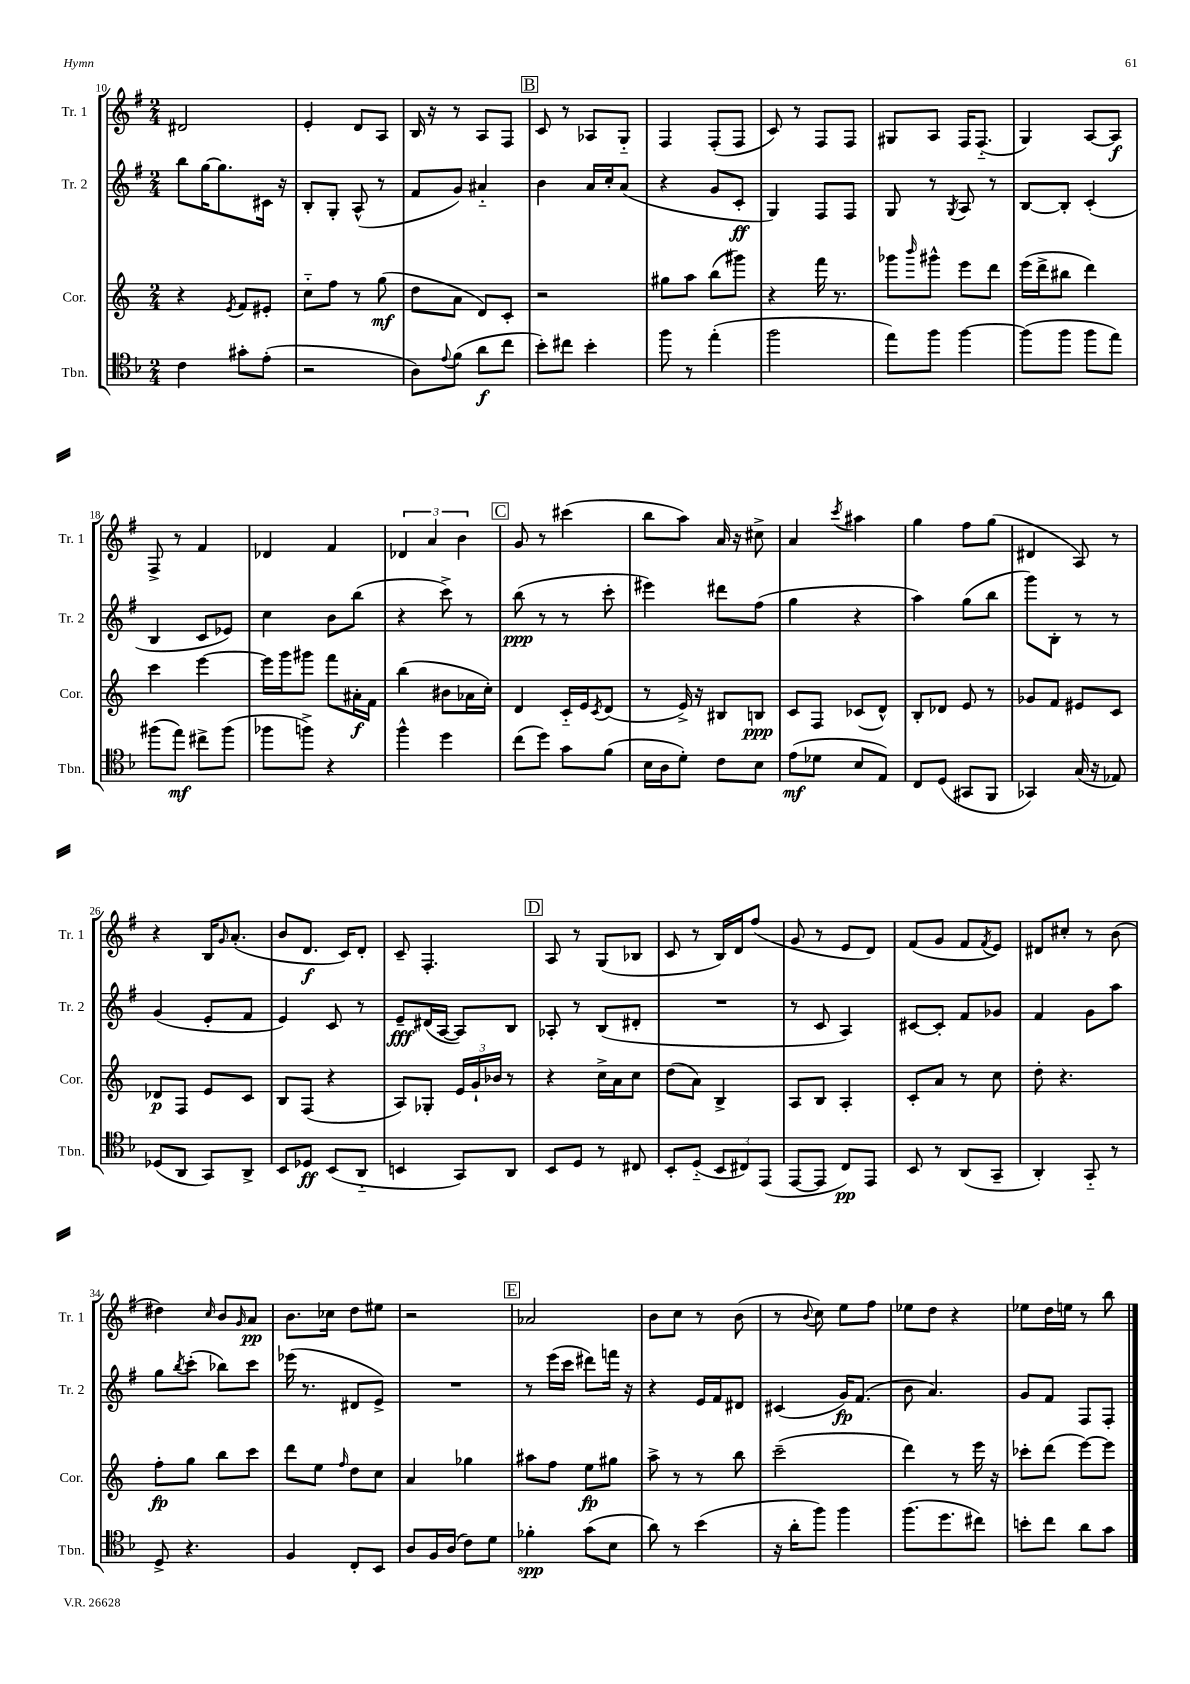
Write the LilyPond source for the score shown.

<<
\new StaffGroup <<
\new Staff = "s0" \with { instrumentName = "Tr. 1" shortInstrumentName = "Tr. 1" } {
    \clef treble \key g \major \numericTimeSignature \time 2/4
    dis'2 |
    e'4-. d'8 a8 |
    b16 r16 r8 a8 fis8 |
    \mark \markup { \box "B" } c'8 r8 aes8 g8-_ |
    fis4 fis8-.( fis8 |
    c'8) r8 fis8 fis8 |
    gis8 a8 fis16 fis8.-_( |
    g4) a8~ a8\f |
    fis8-> r8 fis'4 |
    des'4 fis'4 |
    \tuplet 3/2 { des'4 a'4 b'4 } |
    \mark \markup { \box "C" } g'8 r8 cis'''4( |
    b''8 a''8) a'16 r16 cis''8-> |
    a'4 \acciaccatura { c'''8 } ais''4 |
    g''4 fis''8 g''8( |
    dis'4 a8) r8 |
    r4 b16 \grace { g'16 } a'8.-.( |
    b'8 d'8.\f c'16) d'8-. |
    c'8-- fis4.-. |
    \mark \markup { \box "D" } a8 r8 g8( bes8 |
    c'8 r8 b16) d'16 fis''8( |
    g'8 r8 e'8 d'8) |
    fis'8( g'8 fis'8 \acciaccatura { fis'8 } e'8) |
    dis'8 cis''8-. r8 b'8( |
    dis''4) \grace { c''16 } b'8 \grace { g'16 } a'8\pp |
    b'8. ces''16 d''8 eis''8 |
    r2 |
    \mark \markup { \box "E" } aes'2 |
    b'8 c''8 r8 b'8( |
    r8 \appoggiatura { b'8 } c''8) e''8 fis''8 |
    ees''8 d''8 r4 |
    ees''8 d''16 e''16 r8 b''8 \bar "|." |
}
\new Staff = "s1" \with { instrumentName = "Tr. 2" shortInstrumentName = "Tr. 2" } {
    \clef treble \key g \major \numericTimeSignature \time 2/4
    b''8 g''16~ g''8. cis'16 r16 |
    b8-. g8-. a8-^( r8 |
    fis'8 g'8) ais'4-_ |
    \mark \markup { \box "B" } b'4 a'16 c''16-. a'8( |
    r4 g'8 c'8-.\ff |
    g4) fis8 fis8 |
    g8 r8 \acciaccatura { g8 } a8 r8 |
    b8~ b8-. c'4-.( |
    b4 c'8 ees'8) |
    c''4 b'8 b''8( |
    r4 c'''8->) r8 |
    \mark \markup { \box "C" } b''8\ppp( r8 r8 c'''8-. |
    eis'''4) dis'''8 fis''8( |
    g''4 r4 |
    a''4) g''8( b''8 |
    g'''8) b8-. r8 r8 |
    g'4( e'8-. fis'8 |
    e'4) c'8 r8 |
    e'8--\fff dis'16( a16~ a8) b8 |
    \mark \markup { \box "D" } aes8-. r8 b8( dis'8-. |
    R2 |
    r8 c'8 a4) |
    cis'8~ cis'8-. fis'8 ges'8 |
    fis'4 g'8 a''8 |
    g''8 \acciaccatura { b''8 } c'''8-.( bes''8) c'''8 |
    ees'''16( r8. dis'8 e'8->) |
    R2 |
    \mark \markup { \box "E" } r8 e'''16( c'''16 dis'''8) f'''16 r16 |
    r4 e'16 fis'16 dis'8 |
    cis'4( g'16\fp) fis'8.( |
    b'8 a'4.) |
    g'8 fis'8 fis8 fis8-. \bar "|." |
}
\new Staff = "s2" \with { instrumentName = "Cor." shortInstrumentName = "Cor." } {
    \clef treble \key c \major \numericTimeSignature \time 2/4
    r4 \acciaccatura { e'8 } f'8 eis'8-. |
    c''8-_ f''8 r8 g''8\mf( |
    d''8 a'8 d'8) c'8-. |
    \mark \markup { \box "B" } r2 |
    gis''8 a''8 b''8( gis'''8) |
    r4 f'''16 r8. |
    ges'''8 \grace { b'''16 } gis'''8-^ e'''8 d'''8 |
    e'''16( d'''16-> bis''8 d'''4) |
    c'''4 e'''4~ |
    e'''16 g'''16 gis'''8 f'''8 ais'16-.\f f'16 |
    b''4( bis'8 aes'16 c''16-.) |
    \mark \markup { \box "C" } d'4 c'16-_ e'16 \acciaccatura { c'8 } d'8( |
    r8 e'16->) r16 bis8 b8\ppp |
    c'8 f8 ces'8( d'8-^) |
    b8-. des'8 e'8 r8 |
    ges'8 f'8 eis'8 c'8 |
    des'8\p f8 e'8 c'8 |
    b8 f8( r4 |
    a8) ges8-. \tuplet 3/2 { e'16 g'16-! bes'16 } r8 |
    \mark \markup { \box "D" } r4 c''16-> a'16 c''8 |
    d''8( a'8) b4-> |
    a8 b8 a4-. |
    c'8-. a'8 r8 c''8 |
    d''8-. r4. |
    f''8-.\fp g''8 b''8 c'''8 |
    d'''8 e''8 \grace { f''16 } d''8 c''8 |
    a'4 ges''4 |
    \mark \markup { \box "E" } ais''8 f''8 e''8\fp gis''8 |
    a''8-> r8 r8 b''8 |
    c'''2--( |
    d'''4) r8 e'''16 r16 |
    ces'''8-. d'''8( e'''8~) e'''8 \bar "|." |
}
\new Staff = "s3" \with { instrumentName = "Tbn." shortInstrumentName = "Tbn." } {
    \clef tenor \key f \major \numericTimeSignature \time 2/4
    c'4 gis'8-. e'8-.( |
    r2 |
    a8) \appoggiatura { e'8 } f'8( a'8\f c''8 |
    \mark \markup { \box "B" } bes'8-.) cis''8 bes'4-. |
    f''8 r8 e''4-.( |
    f''2 |
    e''8) f''8 f''4~ |
    f''8( f''8 f''8 e''8) |
    fis''8( e''8\mf) cis''8-> fis''8( |
    fes''8 f''8->) r4 |
    f''4-^ d''4 |
    \mark \markup { \box "C" } c''8( d''8) g'8 f'8( |
    bes16 a16 d'8-.) c'8 bes8 |
    e'8\mf( des'8 bes8 e8) |
    c8 d8( gis,8 f,8 |
    ges,4) g16( r16 ees8) |
    des8( a,8 g,8) a,8-> |
    bes,8 des8\ff bes,8( a,8-_ |
    b,4 g,8) a,8 |
    \mark \markup { \box "D" } bes,8 d8 r8 cis8 |
    bes,8-. d8-_( \tuplet 3/2 { bes,8 cis8) e,8( } |
    e,8~ e,8 c8\pp) e,8 |
    bes,8 r8 a,8( g,8-- |
    a,4-.) g,8-_ r8 |
    d8-> r4. |
    f4 c8-. bes,8 |
    a8 f16 a16( c'8) d'8 |
    \mark \markup { \box "E" } fes'4-.\spp g'8( bes8 |
    a'8) r8 bes'4( |
    r16 a'16-. f''8) f''4 |
    f''8.( d''8. cis''8) |
    b'8-. c''8 a'8 g'8 \bar "|." |
}
>>
>>
\layout { \context { \Score currentBarNumber = #10 } }
